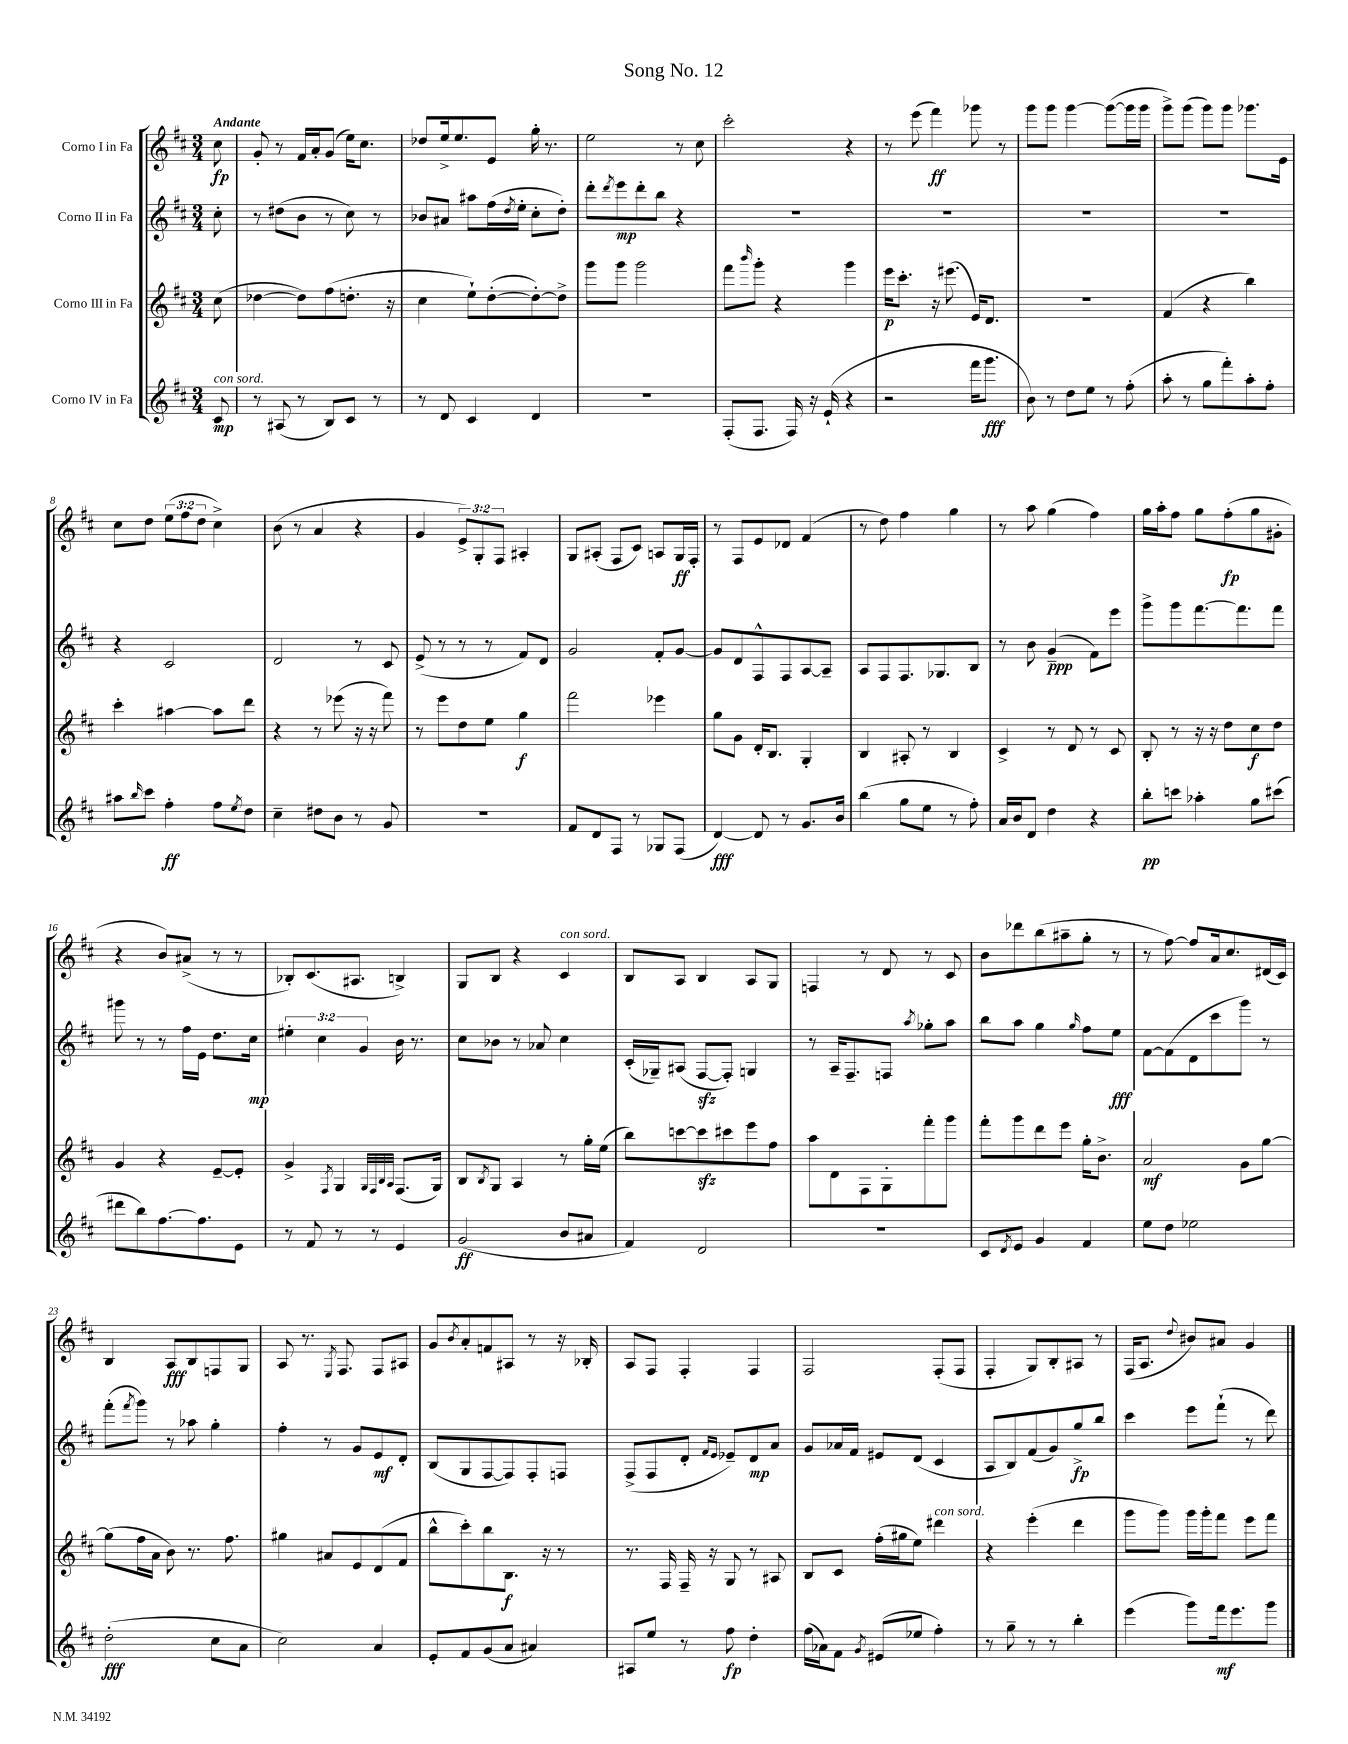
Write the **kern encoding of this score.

**kern	**dynam	**kern	**dynam	**kern	**dynam	**kern	**dynam
*part4	*part4	*part3	*part3	*part2	*part2	*part1	*part1
*staff4	*staff4	*staff3	*staff3	*staff2	*staff2	*staff1	*staff1
*I"Corno IV in Fa	*	*I"Corno III in Fa	*	*I"Corno II in Fa	*	*I"Corno I in Fa	*
*clefG2	*	*clefG2	*	*clefG2	*	*clefG2	*
*k[f#c#]	*	*k[f#c#]	*	*k[f#c#]	*	*k[f#c#]	*
*M3/4	*	*M3/4	*	*M3/4	*	*M3/4	*
=	=	=	=	=	=	=	=
!	!	!	!	!	!	!LO:TX:a:B:t=Andante	!
!LO:TX:a:i:t=con sord.	!	!	!	!	!	!	!
8c#/	mp	(8cc#\	.	8cc#'\	.	8cc#\	fp
=1	=1	=1	=1	=1	=1	=1	=1
8r	.	[4dd-X\	.	8r	.	8g'/	.
(8A#X/	.	.	.	(8dd#X\L	.	8r	.
8r	.	8dd-\L])	.	8b\J	.	16f#/LL	.
.	.	.	.	.	.	16a'/J	.
8B/L)	.	(8ff#\	.	8r	.	(8g/J	.
8c#/J	.	8.ddn'\J	.	8cc#\)	.	16ee\KL)	.
.	.	.	.	.	.	8.cc#\J	.
8r	.	.	.	8r	.	.	.
.	.	16r	.	.	.	.	.
=2	=2	=2	=2	=2	=2	=2	=2
8r	.	4cc#\	.	8b-X/L	.	8dd-X/L	.
8d/	.	.	.	8a#X/J	.	16ee^/k	.
.	.	.	.	.	.	8.ee/	.
4c#/	.	8ee`\L)	.	8aa#X\L	.	.	.
.	.	([8dd'\	.	(16ff#\L	.	8e/J	.
.	.	.	.	8qdd/	.	.	.
.	.	.	.	16ee'\JJ	.	.	.
4d/	.	8dd'\_)	.	8cc#'\L	.	16gg'\	.
.	.	.	.	.	.	8.r	.
.	.	8dd^\J]	.	8dd'\J)	.	.	.
=3	=3	=3	=3	=3	=3	=3	=3
2.r	.	8ggg\L	.	8ddd'\L	.	2ee\	.
.	.	.	.	8qddd/	.	.	.
.	.	8ggg\J	.	8eee\	mp	.	.
.	.	2ggg\	.	8ddd'\	.	.	.
.	.	.	.	8bb\J	.	.	.
.	.	.	.	4r	.	8r	.
.	.	.	.	.	.	8cc#\	.
=4	=4	=4	=4	=4	=4	=4	=4
(8F#'/L	.	8fff#\L	.	2.r	.	2ccc#'\	.
.	.	16qqbbb/	.	.	.	.	.
8.F#/J	.	8ggg'\J	.	.	.	.	.
.	.	4r	.	.	.	.	.
16F#/)	.	.	.	.	.	.	.
16r	.	.	.	.	.	.	.
(16e`/	.	.	.	.	.	.	.
4r	.	4ggg\	.	.	.	4r	.
=5	=5	=5	=5	=5	=5	=5	=5
2r	.	16eee\KL	p	2.r	.	8r	.
.	.	8.ccc#'\J	.	.	.	.	.
.	.	.	.	.	.	(8eee\	.
.	.	16r	.	.	.	4fff#\)	ff
.	.	(8.eee#X\	.	.	.	.	.
16fff#\KL	.	16e/KL)	.	.	.	8ggg-X\	.
8.ggg\J	fff	8.d/J	.	.	.	.	.
.	.	.	.	.	.	8r	.
=6	=6	=6	=6	=6	=6	=6	=6
8b\)	.	2.r	.	2.r	.	8ggg\L	.
8r	.	.	.	.	.	8ggg\J	.
8dd\L	.	.	.	.	.	[4ggg\	.
8ee\J	.	.	.	.	.	.	.
8r	.	.	.	.	.	(8ggg\L_	.
(8ff#'\	.	.	.	.	.	16ggg\L]	.
.	.	.	.	.	.	16ggg\JJ	.
=7	=7	=7	=7	=7	=7	=7	=7
8aa'\	.	(4f#/	.	2.r	.	8ggg^\L)	.
8r	.	.	.	.	.	(8ggg\J	.
8gg\L	.	4r	.	.	.	8ggg\L)	.
8fff#'\)	.	.	.	.	.	8ggg\J	.
8aa'\	.	4bb\)	.	.	.	8.ggg-X\L	.
8ff#'\J	.	.	.	.	.	.	.
.	.	.	.	.	.	16e\Jk	.
!!LO:LB:g=z
=8	=8	=8	=8	=8	=8	=8	=8
8aa#X\L	.	4ccc#'\	.	4r	.	8cc#\L	.
16qqbb/	.	.	.	.	.	.	.
8ccc#\J	.	.	.	.	.	8dd\J	.
4ff#'\	ff	[4aa#X\	.	2c#/	.	(12ee\L	.
.	.	.	.	.	.	12ff#\	.
.	.	.	.	.	.	12dd\J	.
8ff#\L	.	8aa#\L]	.	.	.	4cc#^\)	.
8qee/	.	.	.	.	.	.	.
8dd\J	.	8ddd\J	.	.	.	.	.
=9	=9	=9	=9	=9	=9	=9	=9
4cc#~\	.	4r	.	2d/	.	(8b\	.
.	.	.	.	.	.	8r	.
8dd#X\L	.	8r	.	.	.	4a/	.
8b\J	.	(8eee-X\	.	.	.	.	.
8r	.	16r	.	8r	.	4r	.
.	.	16r	.	.	.	.	.
8g/	.	8fff#\)	.	8c#/	.	.	.
=10	=10	=10	=10	=10	=10	=10	=10
2.r	.	8r	.	(8e^/	.	4g/	.
.	.	8eee\L	.	8r	.	.	.
.	.	8dd\	.	8r	.	12e^/L)	.
.	.	.	.	.	.	12G'/	.
.	.	8ee\J	.	8r	.	.	.
.	.	.	.	.	.	12F#/J	.
.	.	4gg\	f	8f#/L)	.	4A#X'/	.
.	.	.	.	8d/J	.	.	.
=11	=11	=11	=11	=11	=11	=11	=11
8f#/L	.	2fff#\	.	2g/	.	8G/L	.
8d/	.	.	.	.	.	(8A#X'/J	.
8F#/J	.	.	.	.	.	8F#/L	.
8r	.	.	.	.	.	8c#/J)	.
8G-X/L	.	4eee-X\	.	8f#'/L	.	8An/L	.
(8F#/J	.	.	.	[8g/J	.	16G/L	ff
.	.	.	.	.	.	16F#'/JJ	.
=12	=12	=12	=12	=12	=12	=12	=12
[4d/)	fff	8gg\L	.	8g/L]	.	8r	.
.	.	8g\J	.	8d/	.	8F#/L	.
8d/]	.	16d'/KL	.	8F#^^/	.	8e/	.
.	.	8.B/J	.	.	.	.	.
8r	.	.	.	8F#/	.	8d-X/J	.
8.g/L	.	4G'/	.	[8A/	.	(4f#/	.
.	.	.	.	8A~/J]	.	.	.
16b/Jk	.	.	.	.	.	.	.
=13	=13	=13	=13	=13	=13	=13	=13
(4bb\	.	4B/	.	8A/L	.	8r	.
.	.	.	.	8F#/	.	8dd\)	.
8gg\L	.	8A#X'/	.	8.F#/	.	4ff#\	.
8ee\J	.	8r	.	.	.	.	.
.	.	.	.	8.G-X/	.	.	.
8r	.	4B/	.	.	.	4gg\	.
8ff#'\)	.	.	.	8B/J	.	.	.
=14	=14	=14	=14	=14	=14	=14	=14
16a/LL	.	4c#^/	.	8r	.	8r	.
16b/J	.	.	.	.	.	.	.
8d/J	.	.	.	8b\	.	8aa\	.
4dd\	.	8r	.	(4g~/	ppp	(4gg\	.
.	.	8d/	.	.	.	.	.
4r	.	8r	.	8f#\L)	.	4ff#\)	.
.	.	8c#/	.	8eee\J	.	.	.
=15	=15	=15	=15	=15	=15	=15	=15
8bb'\L	pp	8B'/	.	8ggg^\L	.	16gg\LL	.
.	.	.	.	.	.	16aa'\J	.
8cccn\J	.	8r	.	8ggg\	.	8ff#\J	.
4aa-X'\	.	16r	.	[8.fff#\	.	8gg\L	.
.	.	16r	.	.	.	.	.
.	.	8dd\L	.	.	.	(8ff#'\	fp
.	.	.	.	8.fff#\]	.	.	.
8gg\L	.	8cc#\	f	.	.	8gg\	.
(8ccc#X\J	.	8dd\J	.	8fff#\J	.	8g#X'\J	.
!!LO:LB:g=z
=16	=16	=16	=16	=16	=16	=16	=16
8ddd#X\L	.	4g/	.	8ggg#X\	.	4r	.
8bb\)	.	.	.	8r	.	.	.
[8.ff#\	.	4r	.	8r	.	8b/L)	.
.	.	.	.	16ff#\LL	.	(8a#X^/J	.
8.ff#\]	.	.	.	16e\JJ	.	.	.
.	.	[8e~/L	.	8.dd\L	.	8r	.
8e\J	.	8e'/J]	.	.	.	8r	.
.	.	.	.	16cc#\Jk	mp	.	.
=17	=17	=17	=17	=17	=17	=17	=17
8r	.	4g^/	.	6ee#X'\	.	8B-X'/L)	.
8f#/	.	.	.	.	.	(8.c#/	.
.	.	.	.	6cc#\	.	.	.
.	.	8qF#/	.	.	.	.	.
8r	.	4G/	.	.	.	.	.
.	.	.	.	.	.	8.A#X/J	.
.	.	.	.	6g/	.	.	.
8r	.	.	.	.	.	.	.
.	.	32qqG/LLL	.	.	.	.	.
.	.	32qqF#/	.	.	.	.	.
.	.	32qqB/	.	.	.	.	.
.	.	32qqA/JJJ	.	.	.	.	.
4e/	.	(8.F#/L	.	16b\	.	4Bn^/)	.
.	.	.	.	8.r	.	.	.
.	.	16G/Jk)	.	.	.	.	.
=18	=18	=18	=18	=18	=18	=18	=18
(2g/	ff	8B/L	.	8cc#\L	.	8G/L	.
.	.	8qB/	.	.	.	.	.
.	.	8G/J	.	8b-X\J	.	8B/J	.
.	.	4A/	.	8r	.	4r	.
.	.	.	.	8a-X/	.	.	.
!	!	!	!	!	!	!LO:TX:a:i:t=con sord.	!
8b/L	.	8r	.	4cc#\	.	4c#/	.
8a#X/J	.	16gg'\LL	.	.	.	.	.
.	.	(16ee\JJ	.	.	.	.	.
=19	=19	=19	=19	=19	=19	=19	=19
4f#/)	.	8bb\L)	.	(16c#'/LL	.	8B/L	.
.	.	.	.	16G-X~/J)	.	.	.
.	.	[8cccn\	.	(8A#X/J	.	8A/J	.
2d/	.	8ccczz\]	.	[8F#zz/L	.	4B/	.
.	.	8ccc#X\	.	8F#'/J])	.	.	.
.	.	8eee\	.	4Gn/	.	8A/L	.
.	.	8ff#\J	.	.	.	8G/J	.
=20	=20	=20	=20	=20	=20	=20	=20
2.r	.	8aa\L	.	8r	.	4Fn/	.
.	.	8d\	.	16A~/KL	.	.	.
.	.	.	.	8.F#~/	.	.	.
.	.	8F#\	.	.	.	8r	.
.	.	8G'\	.	8Fn/J	.	8d/	.
.	.	.	.	8qaa/	.	.	.
.	.	8fff#'\	.	8gg-X'\L	.	8r	.
.	.	8ggg\J	.	8aa\J	.	8c#/	.
=21	=21	=21	=21	=21	=21	=21	=21
8c#/L	.	8fff#'\L	.	8bb\L	.	8b\L	.
8qd/	.	.	.	.	.	.	.
8e/J	.	8ggg\	.	8aa\J	.	8ddd-X\	.
4g/	.	8ddd\	.	4gg\	.	(8bb\	.
.	.	8eee\J	.	.	.	8aa#X~\	.
.	.	.	.	16qqgg/	.	.	.
4f#/	.	16gg'\KL	.	8ff#\L	.	8gg'\J	.
.	.	8.b^\J	.	.	.	.	.
.	.	.	.	8ee\J	fff	8r	.
=22	=22	=22	=22	=22	=22	=22	=22
8ee\L	.	2a/	mf	[8f#\L	.	8r	.
8dd\J	.	.	.	(8f#\]	.	[8ff#\)	.
2ee-X\	.	.	.	8d\	.	8ff#/L]	.
.	.	.	.	8ccc#\	.	16a/k	.
.	.	.	.	.	.	8.cc#/	.
.	.	8g\L	.	8ggg\J)	.	.	.
.	.	[8gg\J	.	8r	.	(16d#X/L	.
.	.	.	.	.	.	16c#/JJ)	.
!!LO:LB:g=z
=23	=23	=23	=23	=23	=23	=23	=23
(2dd'\	fff	(8gg\L]	.	(8fff#'\L	.	4B/	.
.	.	.	.	8qfff#/	.	.	.
.	.	16ff#\L	.	8ggg\J)	.	.	.
.	.	16a\JJ	.	.	.	.	.
.	.	8b\)	.	8r	.	8A/L	fff
.	.	8.r	.	8aa-X\	.	8B/	.
8cc#\L	.	.	.	4gg'\	.	8Fn/	.
.	.	8.ff#\	.	.	.	.	.
8a\J	.	.	.	.	.	8G/J	.
=24	=24	=24	=24	=24	=24	=24	=24
2cc#\)	.	4gg#X\	.	4ff#'\	.	8A/	.
.	.	.	.	.	.	8.r	.
.	.	8a#X/L	.	8r	.	.	.
.	.	.	.	.	.	8qE/	.
.	.	.	.	.	.	8.F#/	.
.	.	8e/	.	8g/L	.	.	.
4a/	.	(8d/	.	8e/	mf	8F#/L	.
.	.	8f#/J	.	8d'/J	.	8A#X/J	.
=25	=25	=25	=25	=25	=25	=25	=25
8e'/L	.	8bb^^\L	.	(8B/L	.	8g/L	.
.	.	.	.	.	.	8qb/	.
8f#/	.	8ccc#'\)	.	8G/	.	8a'/	.
(8g/	.	8bb\	.	[8F#/	.	8fn/	.
8a/J	.	8.B\J	f	8F#/])	.	8A#X/J	.
4a#X/)	.	.	.	8F#'/	.	8r	.
.	.	16r	.	.	.	.	.
.	.	8r	.	8Fn/J	.	16r	.
.	.	.	.	.	.	16B-X'/	.
=26	=26	=26	=26	=26	=26	=26	=26
8A#X/L	.	8.r	.	(8F#^/L	.	8A/L	.
8ee/J	.	.	.	8F#/	.	8F#/J	.
.	.	16F#/	.	.	.	.	.
8r	.	16F#~/	.	8d'/J	.	4F#'/	.
.	.	16r	.	.	.	.	.
.	.	.	.	16qqf#/LL	.	.	.
.	.	.	.	16qqe/JJ	.	.	.
8ff#\	fp	8G/	.	8e-X~/L)	.	.	.
4dd'\	.	8r	.	8d/	mp	4F#/	.
.	.	8A#X/	.	8a/J	.	.	.
=27	=27	=27	=27	=27	=27	=27	=27
(16ff#\LL	.	8B/L	.	8g/L	.	2F#/	.
16a-X\J)	.	.	.	.	.	.	.
8f#\J	.	8c#/J	.	16a-X/L	.	.	.
.	.	.	.	16f#/JJ	.	.	.
8qg/	.	.	.	.	.	.	.
(8e#X/L	.	(16ff#'\LL	.	8e#X/L	.	.	.
.	.	16gg#X\J	.	.	.	.	.
8ee-X/J	.	8ee\J)	.	(8d/J	.	.	.
!	!	!LO:TX:a:i:t=con sord.	!	!	!	!	!
4ff#'\)	.	4ddd#X\	.	4c#/	.	(8F#'/L	.
.	.	.	.	.	.	8F#/J	.
=28	=28	=28	=28	=28	=28	=28	=28
8r	.	4r	.	8A/L	.	4F#'/	.
8gg~\	.	.	.	8B/)	.	.	.
8r	.	(4eee'\	.	(8f#/	.	8G/L)	.
8r	.	.	.	8g/)	.	8B'/	.
4bb'\	.	4ddd\	.	8gg^/	fp	8A#X/J	.
.	.	.	.	8bb/J	.	8r	.
=29	=29	=29	=29	=29	=29	=29	=29
(4eee\	.	8ggg\L	.	4ccc#\	.	(16F#/KL	.
.	.	.	.	.	.	8.A/J	.
.	.	8ggg\J)	.	.	.	.	.
.	.	.	.	.	.	8qqdd/	.
8ggg\L)	.	16ggg\LL	.	8eee\L	.	8b#X/L)	.
.	.	16ggg'\J	.	.	.	.	.
16fff#\k	mf	8fff#\J	.	(8fff#`\J	.	8a#X/J	.
8.eee\	.	.	.	.	.	.	.
.	.	8eee\L	.	8r	.	4g/	.
8ggg\J	.	8fff#\J	.	8ddd\)	.	.	.
==	==	==	==	==	==	==	==
*-	*-	*-	*-	*-	*-	*-	*-
